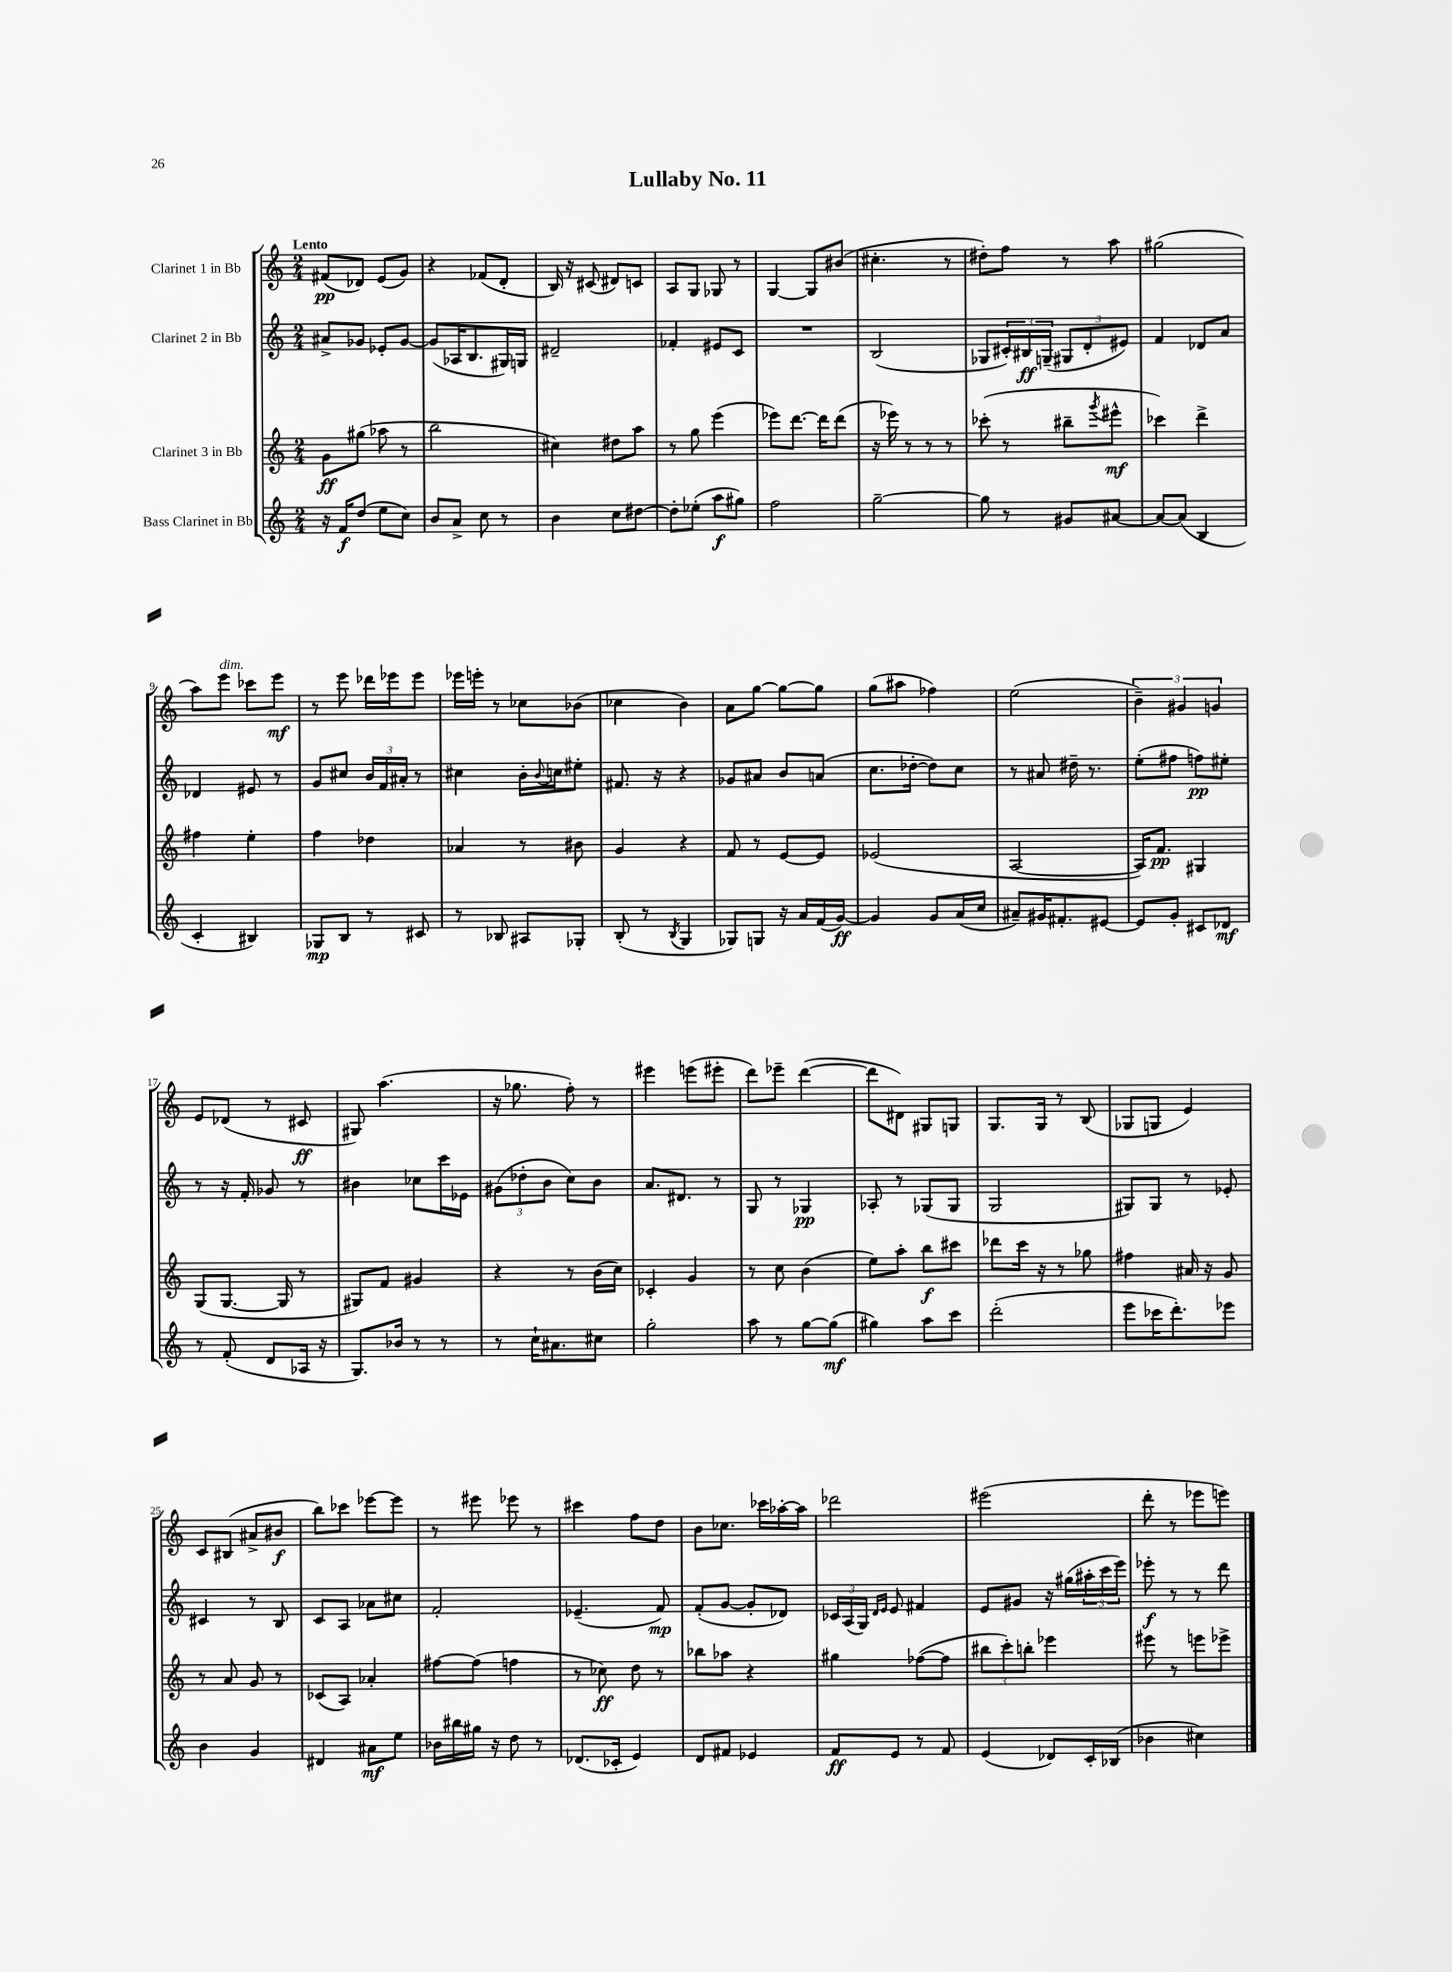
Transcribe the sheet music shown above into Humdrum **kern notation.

**kern	**kern	**kern	**kern
*staff4	*staff3	*staff2	*staff1
*clefG2	*clefG2	*clefG2	*clefG2
*k[]	*k[]	*k[]	*k[]
*M2/4	*M2/4	*M2/4	*M2/4
16r	8g\L	8a#^/L	(8f#/L
16f/LK	.	.	.
(8dd/J	(8gg#\J	8g-/J	8d-/J)
8ee\L	8aa-\	8e-'/L	(8e/L
8cc\J)	8r	[8g-/J	8g/J)
=	=	=	=
8b/L	2bb\	(8g-/]L	4r
8a^/J	.	16A-/K	.
.	.	8.B/	.
8cc\	.	.	(8f-/L
8r	.	16G#/L)	8d'/J
.	.	16G/JJ	.
=	=	=	=
4b\	4cc#\)	2d#~/	16B/)
.	.	.	16r
.	.	.	(8c#/
8cc\L	8dd#\L	.	8d#/L)
[8dd#\J	8aa\J	.	8c/J
=	=	=	=
8dd#'\]L	8r	4f-'/	8A/L
(8ee-'\J	8gg\	.	8G/J
8aa\L	(4eee\	8e#/L	8G-/
8gg#\J)	.	8c/J	8r
=	=	=	=
2ff\	8eee-\L)	2r	[4G/
.	[8.ddd\J	.	.
.	.	.	8G/]L
.	16ddd\]LK	.	.
.	(8ddd\J	.	(8b#/J
=	=	=	=
[2gg~\	16r	(2B/	4.cc#'\
.	16eee-\)	.	.
.	8r	.	.
.	8r	.	.
.	8r	.	8r
=	=	=	=
8gg\]	(8ccc-'\	8G-/L	8dd#'\L)
8r	8r	24c#'/L)	8ff\J
.	.	24B#/	.
.	.	(24G~/JJ	.
8g#/L	8bb#~\L	12G#/L	8r
.	.	12d'/	.
.	8qggg/	.	.
[8a#/J	8eee#^^\J	.	8aa\
.	.	12e#/J)	.
=	=	=	=
8a#/_L	4ccc-\)	4f/	(2gg#\
(8a#/]J	.	.	.
4B/	4ddd^\	8d-/L	.
.	.	8a/J	.
=	=	=	=
4c'/	4ff#\	4d-/	8aa\L)
.	.	.	8eee\J
4B#/)	4ee'\	8e#/	8ccc-\L
.	.	8r	8eee\J
=	=	=	=
8G-/L	4ff\	8g/L	8r
8B/J	.	8cc#/J	8eee\
8r	4dd-\	24b/LL	16ddd-\LL
.	.	24f/	.
.	.	.	16eee-\J
.	.	24a#'/JJ	.
8c#/	.	8r	8eee-\J
=	=	=	=
8r	4a-/	4cc#\	16eee-\LL
.	.	.	16eee'\JJ
8B-/	.	.	8r
8A#/L	8r	16b'\LL	8cc-\L
.	.	8qqb/	.
.	.	16cc\J	.
8G-'/J	8b#\	8ee#'\J	(8b-\J
=	=	=	=
(8B'/	4g/	8.f#/	4cc-\
8r	.	.	.
.	.	16r	.
8qB/	.	.	.
4G/	4r	4r	4b\)
=	=	=	=
8G-/L)	8f/	8g-/L	8a\L
8G/J	8r	8a#/J	[8gg\J
16r	[8e/L	8b/L	8gg\_L
16a/LL	.	.	.
(16f/	8e/]J	(8a/J	8gg\]J
[16g/JJ)	.	.	.
=	=	=	=
4g/]	(2e-/	8.cc\L	(8gg\L
.	.	.	8aa#\J
.	.	[16dd-'\Jk	.
8g/L	.	8dd-\]L)	4ff-\)
(16a/L	.	8cc\J	.
16cc/JJ	.	.	.
=	=	=	=
8a#~/L)	[2A/	8r	(2ee\
16g#/K	.	8a#/	.
8.f#'/	.	.	.
.	.	16dd#~\	.
.	.	8.r	.
[8e#/J	.	.	.
=	=	=	=
8e#/]L	16A/]LK)	(8ee'\L	6b~\)
.	8.f/J	.	.
8g'/J	.	8ff#\J	.
.	.	.	6g#/
8c#/L	4G#/	8ff\L)	.
.	.	.	6g/
8d-/J	.	8ee#'\J	.
=	=	=	=
8r	(8G/L	8r	8e/L
(8f'/	[8.G/J	16r	(8d-/J
.	.	16f'/	.
8d/L	.	8g-/	8r
.	16G/]	.	.
16A-/Jk	8r	8r	8c#/
16r	.	.	.
=	=	=	=
8.G/L)	8G#/L)	4b#\	8G#/)
.	8f/J	.	(4.aa\
16b-/Jk	.	.	.
8r	4g#/	8cc-\L	.
8r	.	16ccc\L	.
.	.	16e-\JJ	.
=	=	=	=
8r	4r	(12g#\L	16r
.	.	.	8.gg-\
.	.	12dd-'\	.
16cc`\LK	.	.	.
.	.	12b\J	.
8.a#\	.	.	.
.	8r	8cc\L)	8ff'\)
8cc#\J	(16b\LL	8b\J	8r
.	16cc\JJ)	.	.
=	=	=	=
2gg'\	4c-'/	8.a/L	4eee#\
.	.	8.d#/J	.
.	4g/	.	(8eee\L
.	.	8r	8eee#'\J
=	=	=	=
8aa\	8r	8G/	8ddd\L)
8r	8cc\	8r	8eee-~\J
[8gg\L	(4b\	4G-/	([4ddd\
(8gg\]J	.	.	.
=	=	=	=
4gg#\)	8ee\L)	8A-'/	8ddd\]L
.	8aa'\J	8r	8d#\J)
8aa\L	8bb\L	(8G-/L	8G#/L
8ccc\J	8ccc#\J	8G-/J	8G/J
=	=	=	=
(2ddd'\	8ddd-\L	2G/	8.G/L
.	16ccc\Jk	.	.
.	16r	.	16G/Jk
.	8r	.	8r
.	8gg-\	.	(8B/
=	=	=	=
8eee\L	4ff#\	8G#/L)	8G-/L
16ccc-\K	.	8G#/J	8G/J
8.ddd'\)	.	.	.
.	16a#/	8r	4e/)
.	16r	.	.
8eee-\J	8g/	8e-'/	.
=	=	=	=
4b\	8r	4c#/	8c/L
.	8a/	.	(8B#/J
4g/	8g/	8r	8a#^/L
.	8r	8B/	8b#/J
=	=	=	=
4d#/	(8c-/L	8c/L	8bb\L)
.	8A/J)	8A/J	8ccc-\J
8a#\L	4a-'/	8a-\L	[8eee-\L
8ee\J	.	8cc#\J	8eee-\]J
=	=	=	=
16b-\LL	[8ff#\L	2f'/	8r
16bb#\	.	.	.
16gg#\JJ	(8ff#\]J	.	8eee#\
16r	.	.	.
8dd\	4ff\	.	8eee-\
8r	.	.	8r
=	=	=	=
(8.d-/L	8r	(4.e-~/	4ccc#\
.	8cc-\)	.	.
16c-'/Jk	.	.	.
4e/)	8dd\	.	8ff\L
.	8r	8f/)	8dd\J
=	=	=	=
8d/L	8bb-\L	(8f'/L	8b\L
8f#/J	8aa-\J	[8g/J	8.cc-\J
4e-/	4r	8g'/]L	.
.	.	.	16ccc-\LL
.	.	8d-/J)	[16aa-'\
.	.	.	16aa-\]JJ
=	=	=	=
8f/L	4gg#\	24c-/LL	2ddd-\
.	.	(24A/	.
.	.	24G/JJ)	.
.	.	16qqd/LL	.
.	.	16qqe/JJ	.
8e/J	.	8e/	.
8r	([8ff-\L	4f#/	.
8f/	8ff-\]J	.	.
=	=	=	=
(4e/	12bb#\L	8e/L	(2eee#\
.	12ccc'\)	.	.
.	.	8g#/J	.
.	12bb'\J	.	.
8d-/L)	4eee-\	16r	.
.	.	(16gg#\LL	.
16c'/L	.	24aa#'\	.
.	.	24ccc\	.
(16B-/JJ	.	.	.
.	.	24eee\JJ)	.
=	=	=	=
4b-\	8eee#\	8eee-'\	8ddd'\
.	8r	8r	8r
4cc#\)	8eee\L	8r	8eee-\L
.	8eee-^\J	8ddd\	8eee\J)
==	==	==	==
*-	*-	*-	*-
